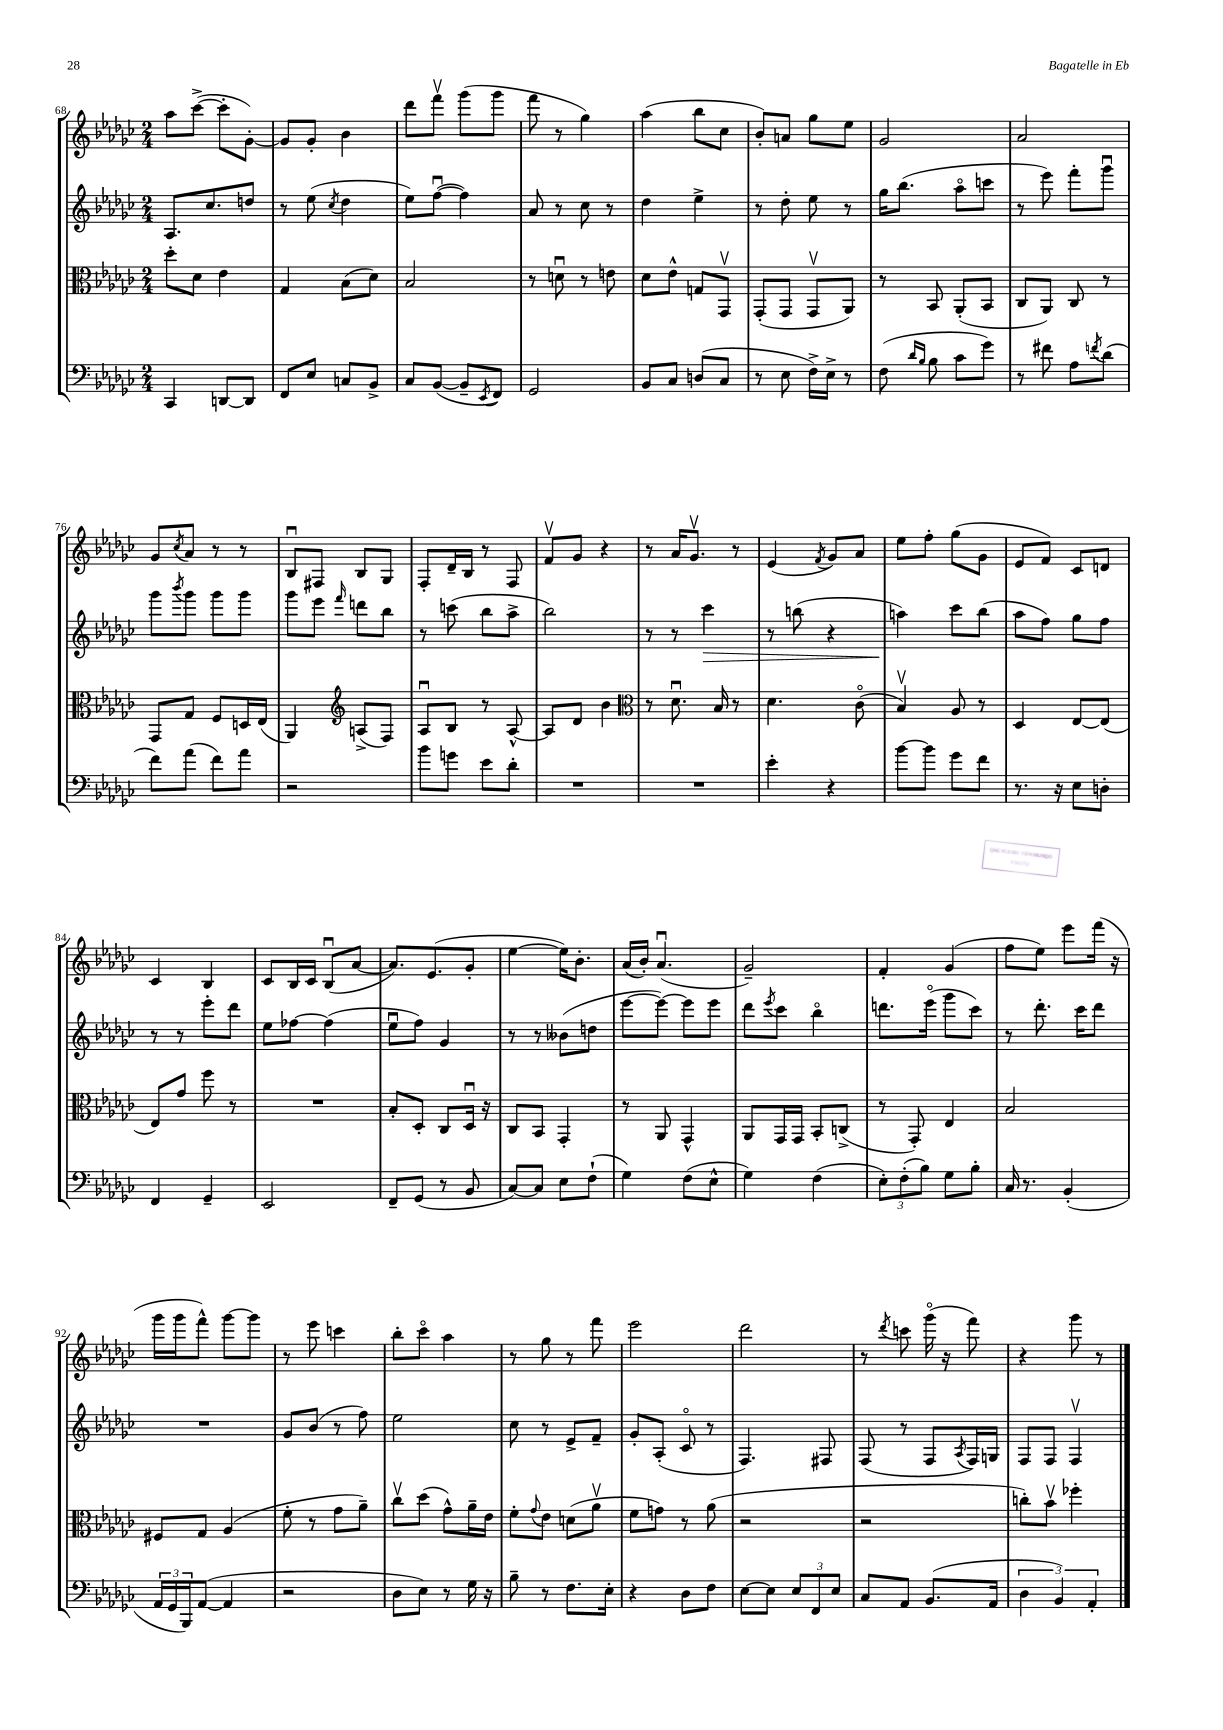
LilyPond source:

<<
\new StaffGroup <<
\new Staff = "s0" {
    \clef treble \key ges \major \numericTimeSignature \time 2/4
    aes''8 ces'''8~->( ces'''8-. ges'8~-.) |
    ges'8 ges'8-. bes'4 |
    des'''8 f'''8\upbow ges'''8( ges'''8 |
    f'''8 r8 ges''4) |
    aes''4( bes''8 ces''8 |
    bes'8-.) a'8 ges''8 ees''8 |
    ges'2 |
    aes'2 |
    ges'8 \acciaccatura { ces''8 } aes'8 r8 r8 |
    bes8\downbow fis8 bes8 ges8 |
    f8-. des'16-- bes16 r8 f8 |
    f'8\upbow ges'8 r4 |
    r8 aes'16 ges'8.\upbow r8 |
    ees'4( \acciaccatura { f'8 } ges'8) aes'8 |
    ees''8 f''8-. ges''8( ges'8 |
    ees'8 f'8) ces'8 d'8 |
    ces'4 bes4 |
    ces'8 bes16 ces'16 bes8\downbow( aes'8~ |
    aes'8.) ees'8.( ges'8-. |
    ees''4~ ees''16) bes'8.-. |
    aes'16( bes'16-.) aes'4.\downbow( |
    ges'2--) |
    f'4-. ges'4( |
    f''8 ees''8) ees'''8 f'''16( r16 |
    ges'''16 ges'''16 f'''8-^) ges'''8~ ges'''8 |
    r8 ees'''8 c'''4 |
    bes''8-. ces'''8\flageolet aes''4 |
    r8 ges''8 r8 f'''8 |
    ees'''2 |
    des'''2 |
    r8 \acciaccatura { des'''8 } c'''8 ges'''16\flageolet( r16 f'''8) |
    r4 ges'''8 r8 \bar "|." |
}
\new Staff = "s1" {
    \clef treble \key ges \major \numericTimeSignature \time 2/4
    aes8. ces''8. d''8 |
    r8 ees''8( \acciaccatura { ces''8 } des''4 |
    ees''8) f''8~\downbow( f''4) |
    aes'8 r8 ces''8 r8 |
    des''4 ees''4-> |
    r8 des''8-. ees''8 r8 |
    ges''16 bes''8.( aes''8\flageolet c'''8 |
    r8 ees'''8) f'''8-. ges'''8\downbow |
    ges'''8 \acciaccatura { bes'''8 } ges'''8 ges'''8 ges'''8 |
    ges'''8 ees'''8 \grace { f'''16 } d'''8 bes''8 |
    r8 c'''8( bes''8 aes''8-> |
    bes''2) |
    r8 r8 ces'''4\> |
    r8 b''8( r4 |
    a''4\!) ces'''8 bes''8( |
    aes''8 f''8) ges''8 f''8 |
    r8 r8 ees'''8-. des'''8 |
    ees''8 fes''8~ fes''4( |
    ees''8\downbow f''8) ges'4 |
    r8 r8 beses'8( d''8 |
    ees'''8~ ees'''8~) ees'''8 ees'''8 |
    des'''8 \acciaccatura { ees'''8 } ces'''8 bes''4\flageolet |
    d'''8. ees'''16\flageolet( ges'''8 ces'''8) |
    r8 des'''8.-. ces'''16 des'''8 |
    R2 |
    ges'8 bes'8( r8 f''8) |
    ees''2 |
    ces''8 r8 ees'8-> f'8-- |
    ges'8-. aes8-.( ces'8\flageolet r8 |
    f4.) fis8 |
    f8( r8 f8 \acciaccatura { aes8 } f16) g16 |
    f8 f8 f4\upbow \bar "|." |
}
\new Staff = "s2" {
    \clef alto \key ges \major \numericTimeSignature \time 2/4
    des''8-. des'8 ees'4 |
    ges4 bes8( des'8) |
    bes2 |
    r8 d'8\downbow r8 e'8 |
    des'8 ees'8-^ g8 ges,8\upbow |
    ges,8-.( ges,8 ges,8\upbow aes,8) |
    r8 bes,8 aes,8-.( bes,8 |
    ces8 aes,8) ces8 r8 |
    ges,8 ges8 f8 d16 ees16( |
    aes,4) \clef treble a8->( f8) |
    aes8\downbow bes8 r8 aes8~-^ |
    aes8 des'8 bes'4 |
    \clef alto r8 des'8.\downbow bes16 r8 |
    des'4. ces'8\flageolet( |
    bes4\upbow) aes8 r8 |
    des4 ees8~ ees8( |
    ees8) ges'8 f''8 r8 |
    R2 |
    bes8-. des8-. ces8 des16\downbow r16 |
    ces8 bes,8 ges,4-. |
    r8 aes,8 ges,4-^ |
    aes,8 ges,16 ges,16 bes,8-. c8->( |
    r8 ges,8-.) ees4 |
    bes2 |
    fis8 ges8 aes4( |
    f'8-. r8 ges'8 aes'8--) |
    ces''8\upbow des''8( ges'8-^) aes'16-- ees'16 |
    f'8-. \appoggiatura { ges'8 } ees'8 d'8( aes'8\upbow |
    f'8 g'8) r8 aes'8( |
    r2 |
    r2 |
    c''8-.) bes'8\upbow fes''4-. \bar "|." |
}
\new Staff = "s3" {
    \clef bass \key ges \major \numericTimeSignature \time 2/4
    ces,4 d,8~ d,8 |
    f,8 ees8 c8 bes,8-> |
    ces8 bes,8~( bes,8-- \acciaccatura { ees,8 } f,8) |
    ges,2 |
    bes,8 ces8 d8( ces8 |
    r8 ees8 f16->) ees16-> r8 |
    f8( \grace { des'16 bes16 } bes8 ces'8 ges'8) |
    r8 fis'8 aes8 \acciaccatura { f'8 } des'8( |
    f'8) aes'8( f'8) aes'8 |
    r2 |
    bes'8 g'8 ees'8 des'8-. |
    R2 |
    R2 |
    ees'4-. r4 |
    bes'8~ bes'8 ges'8 f'8 |
    r8. r16 ees8 d8-. |
    f,4 ges,4-- |
    ees,2 |
    f,8-- ges,8( r8 bes,8 |
    ces8~) ces8 ees8 f8-!( |
    ges4) f8( ees8-^ |
    ges4) f4( |
    \tuplet 3/2 { ees8-.) f8-.( bes8) } ges8 bes8-. |
    ces16 r8. bes,4-.( |
    \tuplet 3/2 { aes,16 ges,16 bes,,16) } aes,8~( aes,4 |
    r2 |
    des8 ees8) r8 ges16 r16 |
    bes8-- r8 f8. ees16-. |
    r4 des8 f8 |
    ees8~ ees8 \tuplet 3/2 { ees8 f,8 ees8 } |
    ces8 aes,8 bes,8.( aes,16 |
    \tuplet 3/2 { des4 bes,4) aes,4-. } \bar "|." |
}
>>
>>
\layout { \context { \Score currentBarNumber = #68 } }
